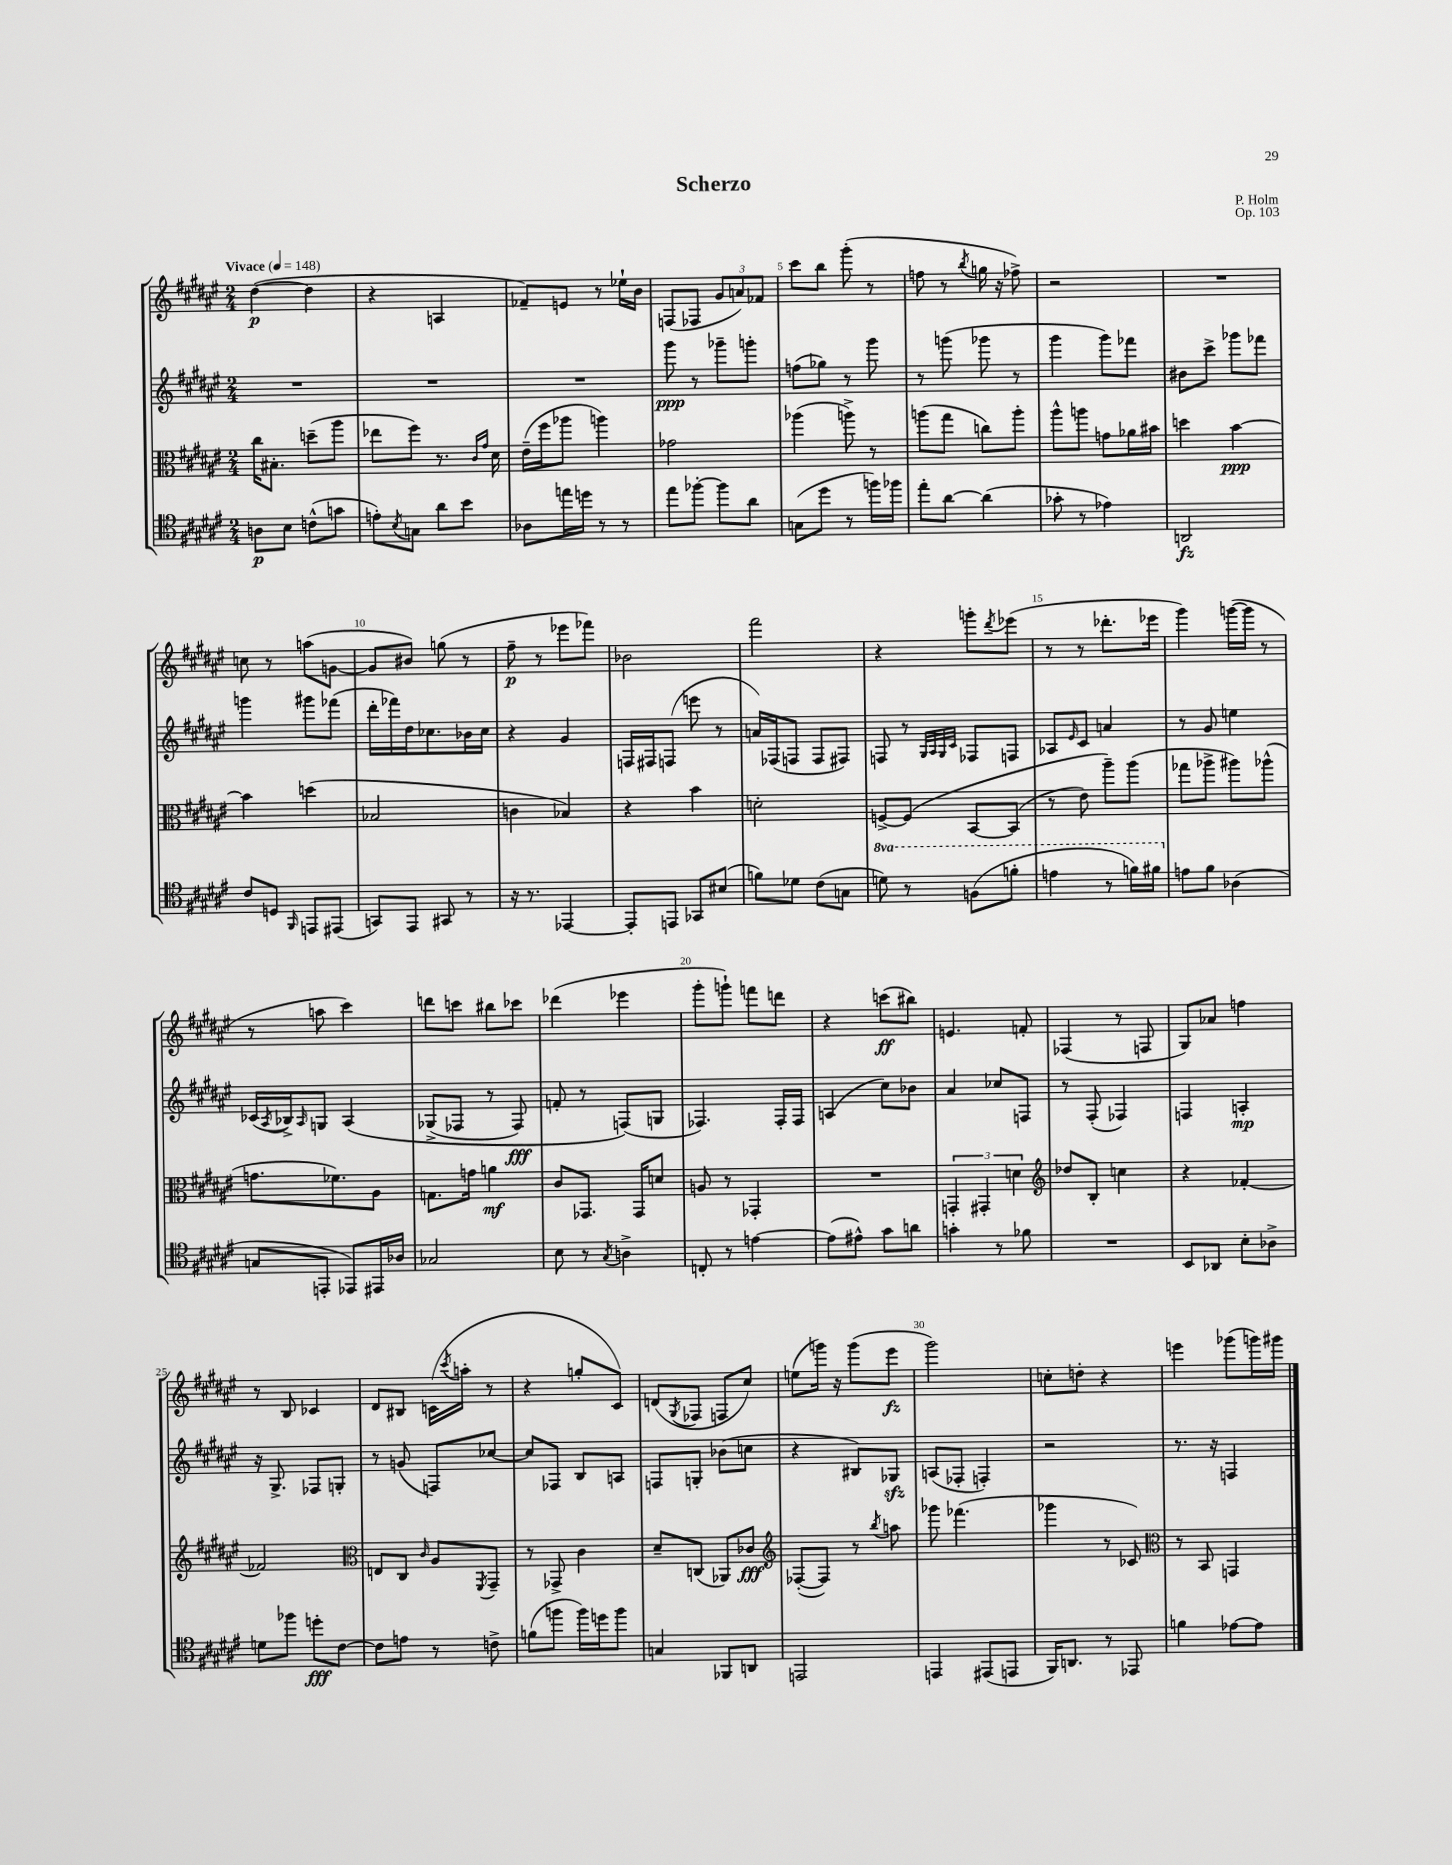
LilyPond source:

\header { title = "Scherzo" composer = "P. Holm" opus = "Op. 103" }
<<
\new StaffGroup <<
\new Staff = "s0" {
    \clef treble \key fis \major \numericTimeSignature \time 2/4 \tempo "Vivace" 4 = 148
    dis''4~\p( dis''4 |
    r4 a4 |
    fes'8--) e'8 r8 ees''16-! b'16 |
    f8( fes8 \tuplet 3/2 { gis'8 a'8) fes'8 } |
    cis'''8 b''8 gis'''8-.( r8 |
    f''8 r8 \acciaccatura { b''8 } g''16 r16 fes''8->) |
    r2 |
    R2 |
    c''8 r8 a''8( g'8~ |
    g'8 bis'8) g''8( r8 |
    fis''8--\p r8 ees'''8 fes'''8) |
    bes'2 |
    fis'''2 |
    r4 g'''8-. \acciaccatura { dis'''8 } ees'''8( |
    r8 r8 des'''8.-. ees'''16 |
    gis'''4) g'''16~( g'''16 r8 |
    r8 a''8 cis'''4) |
    d'''8 c'''8 bis''8 ces'''8 |
    des'''4( ees'''4 |
    gis'''8-. g'''8-!) f'''8 d'''8 |
    r4 c'''8\ff( bis''8) |
    e'4. f'8-. |
    fes4( r8 f8 |
    gis8) aes'8 f''4 |
    r8 b8 ces'4 |
    dis'8 bis8 c'16( \acciaccatura { cis'''8 } a''16-. r8 |
    r4 g''8-. cis'8) |
    d'8( \acciaccatura { gis8 } fes8 f8 cis''8) |
    e''8( g'''16) r16 g'''8( eis'''8\fz |
    gis'''2) |
    c''8-. d''8-. r4 |
    e'''4 ges'''8( g'''16) gis'''16 \bar "|." |
}
\new Staff = "s1" {
    \clef treble \key fis \major \numericTimeSignature \time 2/4
    R2 |
    R2 |
    R2 |
    gis'''8\ppp r8 ges'''8-- g'''8-. |
    f''8( ges''8) r8 gis'''8 |
    r8 g'''8( ges'''8 r8 |
    gis'''4 gis'''8) fes'''8 |
    bis'8 cis'''8-> ges'''8 fes'''8 |
    g'''4 gis'''8 fes'''8( |
    dis'''16-. fes'''16) dis''16 ces''8. bes'16 ces''16 |
    r4 gis'4 |
    f16 fis16 f8( e'''8 r8 |
    a'16) fes16( f8 f8 fis8) |
    f8 r8 \grace { gis32 ais32 gis32 cis'32 } fes8 f8 |
    aes8 \grace { eis'16 } cis'8 a'4 |
    r8 gis'8 e''4 |
    ces'16( \acciaccatura { ais8 } bes16->) \grace { ais16 } g8 ais4\( |
    ges8->( fes8 r8 fes8\fff) |
    f'8-. r8 f8(\) g8 |
    fes4.) fes16-. fes16 |
    a4( cis''8) bes'8 |
    ais'4 ces''8 f8 |
    r8 fis8-.( fes4) |
    f4 a4-.\mp |
    r16 gis8.-> fes8 g8-. |
    r8 g'8( f8) ces''8~ |
    ces''8 fes8 b8 a8 |
    f8 g8-. bes'8( c''8 |
    r4 bis8) ges8\sfz |
    a8( fes8-. f4-.) |
    r2 |
    r8. r16 f4 \bar "|." |
}
\new Staff = "s2" {
    \clef alto \key fis \major \numericTimeSignature \time 2/4
    cis''16 bis8.-. d''8--( ais''8 |
    ees''8 fis''8) r8. \grace { cis'16 gis'16 } dis'16 |
    eis'16--( fis''16 aes''8 a''4) |
    ges'2 |
    aes''4( a''8->) r8 |
    a''8( gis''8 c''8) a''8-. |
    ais''8-^ a''8 g'8 aes'16 bis'16 |
    d''4 b'4~\ppp |
    b'4 d''4( |
    bes2 |
    c'4 bes4) |
    r4 b'4 |
    d'2-. |
    f8~-> f8\( b,8~ b,8( |
    r8 eis'8) ais''8--\) ais''8( |
    ges''8 aes''8-> ais''8) aes''8-^( |
    g'8. fes'8.) ais8 |
    g8. g'16 a'4\mf |
    cis'8 ges,8. ges,16 d'8 |
    a8 r8 ges,4-. |
    R2 |
    \tuplet 3/2 { g,4-. gis,4-. d'4 } |
    \clef treble des''8 b8-. c''4 |
    r4 fes'4~-. |
    fes'2 |
    \clef alto e8 cis8 \grace { cis'16 } ais8 \acciaccatura { fis,8 } gis,8-- |
    r8 ges,8-> cis'4 |
    dis'8-- c8( aes,8) ces'8\fff |
    \clef treble fes8~-.( fes8) r8 \acciaccatura { b''8 } a''8 |
    ges'''8 fes'''4.( |
    ges'''4 r8 ces'8) |
    \clef alto r8 b,8 g,4 \bar "|." |
}
\new Staff = "s3" {
    \clef tenor \key fis \major \numericTimeSignature \time 2/4 \set Staff.ottavationMarkups = #ottavation-simple-ordinals
    a8\p b8 c'8-^( g'8 |
    e'8-.) \acciaccatura { b8 } g8 ais'8 b'8 |
    aes8 e''16 d''16 r8 r8 |
    eis''8 fes''8~-. fes''8 ais'8 |
    g8( dis''8 r8 f''16) fes''16 |
    eis''8-. ais'8~ ais'4( |
    ges'8-. r8 ees'4) |
    a,2\fz |
    cis'8 d8 \grace { fis,16 } e,8 eis,8( |
    g,8) eis,8 gis,8 r8 |
    r16 r8. ees,4~ |
    ees,8-. e,8 ges,8 bis8( |
    f'8) des'8 cis'8( g8 |
    \ottava #1 d''8) r8 f'8( f''8-. |
    e''4 r8 f''16) fis''16 \ottava #0 |
    e'8 fis'8 aes4( |
    g8 e,8-. ees,8) eis,16 aes16 |
    ges2 |
    b8 r8 \acciaccatura { gis8 } a4-> |
    c8-. r8 e'4~ |
    e'8( eis'8-^) gis'8 a'8 |
    g'4-. r8 fes'8 |
    R2 |
    b,8 aes,8 b8-. aes8-> |
    d'8 fes''8 d''8-.\fff cis'8~ |
    cis'8 e'8 r8 c'8-> |
    f'8( f''8 f''16) d''16 f''8 |
    g4 fes,8 a,8 |
    e,2 |
    e,4 eis,8( e,8 |
    fis,16) a,8. r8 ees,8 |
    f'4 ees'8~ ees'8 \bar "|." |
}
>>
>>
\layout { \context { \Score \override BarNumber.break-visibility = ##(#f #t #t) barNumberVisibility = #(every-nth-bar-number-visible 5) } }
